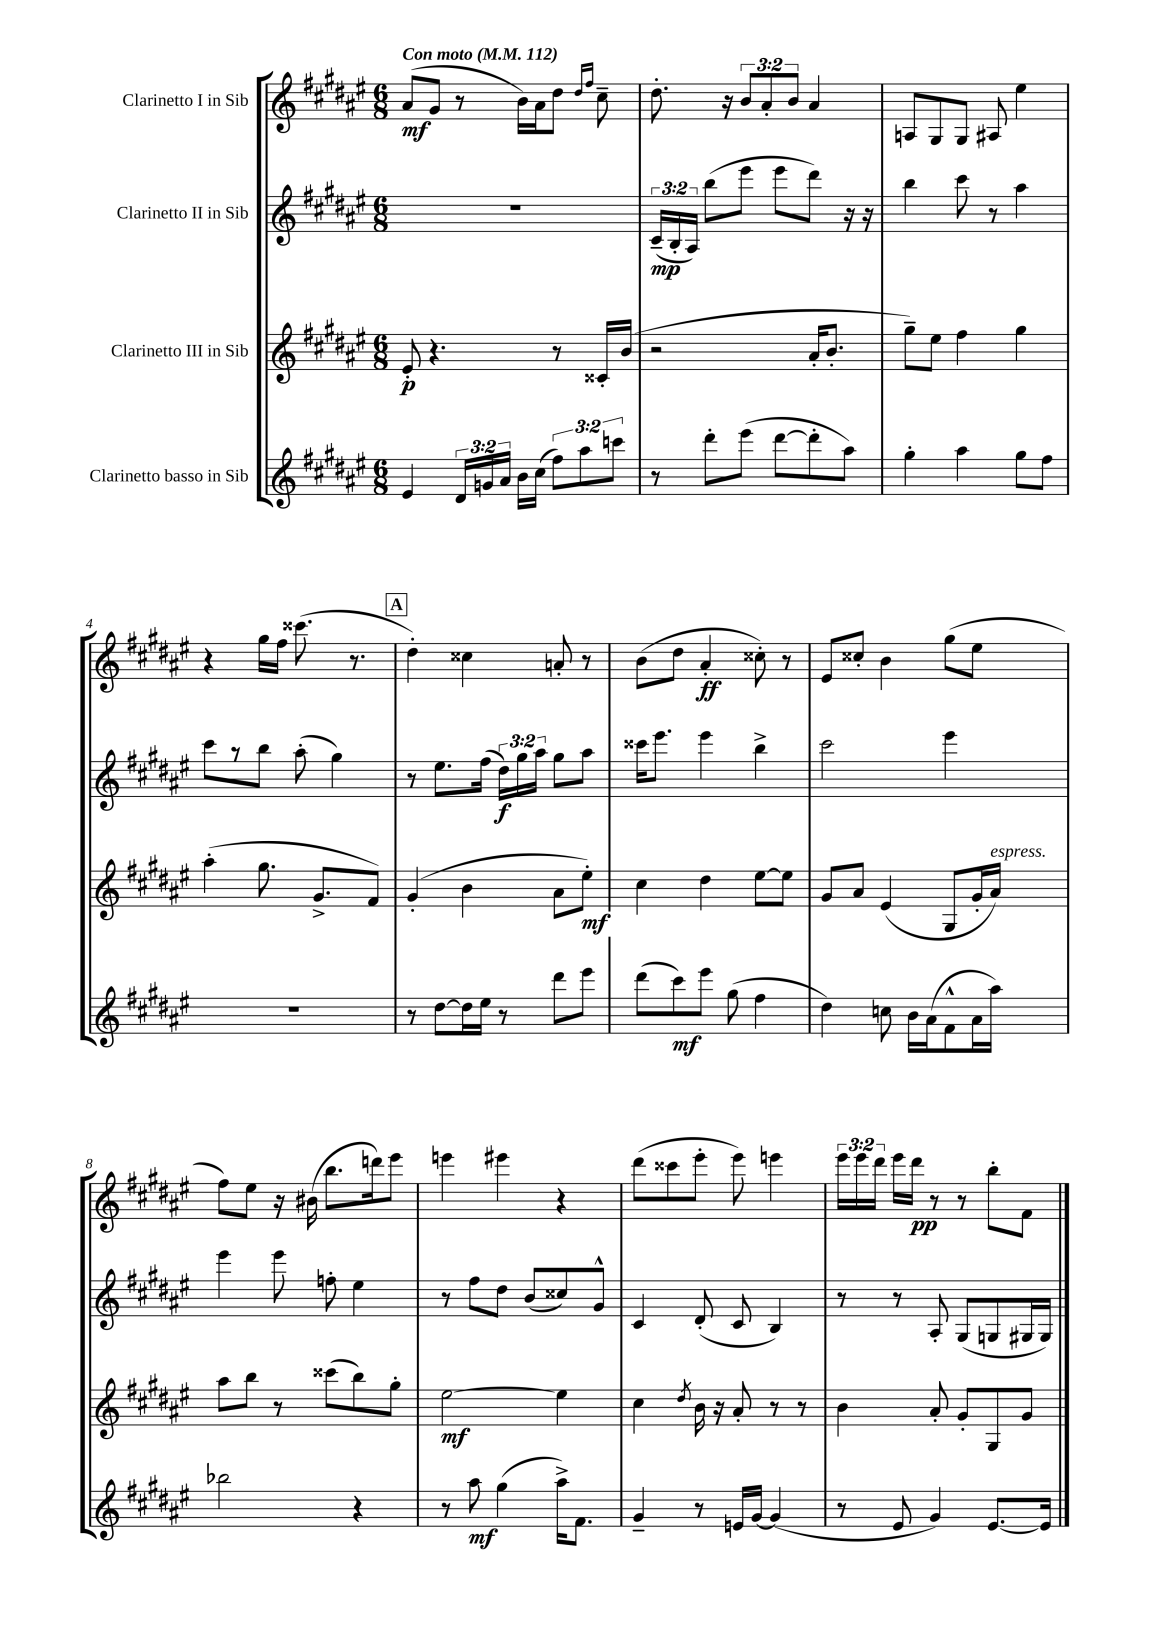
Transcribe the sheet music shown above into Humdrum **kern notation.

**kern	**kern	**kern	**kern
*staff4	*staff3	*staff2	*staff1
*clefG2	*clefG2	*clefG2	*clefG2
*k[f#c#g#d#a#e#]	*k[f#c#g#d#a#e#]	*k[f#c#g#d#a#e#]	*k[f#c#g#d#a#e#]
*M6/8	*M6/8	*M6/8	*M6/8
*MM112	*MM112	*MM112	*MM112
4e#/	8e#'/	2.r	(8a#/L
.	4.r	.	8g#/J
24d#/LL	.	.	8r
24g/	.	.	.
24a#/JJ	.	.	.
16b\LL	.	.	16b\LL)
(16cc#\JJ	.	.	16a#\J
12ff#\L)	8r	.	8dd#\J
12aa#\	.	.	.
.	.	.	16qqdd#/LL
.	.	.	16qqff#/JJ
.	16c##'/LL	.	8cc#~\
12ccc\J	.	.	.
.	(16b/JJ	.	.
=	=	=	=
8r	2r	(24c#~/LL	8.dd#'\
.	.	24B'/	.
.	.	24A#/JJ)	.
8ddd#'\L	.	(8bb\L	.
.	.	.	16r
(8eee#\J	.	8eee#\J	12b/L
.	.	.	12a#'/
[8ddd#\L	.	8eee#\L	.
.	.	.	12b/J
8ddd#'\]	16a#'/LK	8ddd#\J)	4a#/
.	8.b'/J	.	.
8aa#\J)	.	16r	.
.	.	16r	.
=	=	=	=
4gg#'\	8gg#~\L)	4bb\	8A/L
.	8ee#\J	.	8G#/
4aa#\	4ff#\	8ccc#\	8G#/J
.	.	8r	8A#/
8gg#\L	4gg#\	4aa#\	4ee#\
8ff#\J	.	.	.
=	=	=	=
2.r	(4aa#'\	8ccc#\L	4r
.	.	8r	.
.	8.gg#\	8bb\J	16gg#\LL
.	.	.	16ff#\JJ
.	.	(8aa#'\	(8.ccc##\
.	8.g#^/L	.	.
.	.	4gg#\)	.
.	.	.	8.r
.	8f#/J)	.	.
=	=	=	=
8r	(4g#'/	8r	4dd#'\)
[8dd#\L	.	8.ee#\L	.
16dd#\]L	4b\	.	4cc##\
16ee#\JJ	.	(16ff#\Jk	.
8r	.	24dd#\LL)	.
.	.	24gg#\	.
.	.	24aa#\JJ	.
8ddd#\L	8a#\L	8gg#\L	8a'/
8eee#\J	8ee#'\J)	8aa#\J	8r
=	=	=	=
(8ddd#\L	4cc#\	16ccc##\LK	(8b\L
.	.	8.eee#\J	.
8ccc#\)	.	.	8dd#\J
8eee#\J	4dd#\	4eee#\	4a#'/
(8gg#\	.	.	.
4ff#\	[8ee#\L	4bb^\	8cc##'\)
.	8ee#\]J	.	8r
=	=	=	=
4dd#\)	8g#/L	2ccc#\	8e#/L
.	8a#/J	.	8cc##'/J
8cc\	(4e#/	.	4b\
16b\LL	.	.	.
(16a#\J	.	.	.
8f#^^\	8G#/L	4eee#\	(8gg#\L
16a#\L	16g#'/L	.	8ee#\J
16aa#\JJ)	16a#/JJ)	.	.
=	=	=	=
2bb-\	8aa#\L	4eee#\	8ff#\L)
.	8bb\J	.	8ee#\J
.	8r	8eee#\	16r
.	.	.	(16b#\
.	(8ccc##\L	8ff'\	8.bb\L
4r	8bb\)	4ee#\	.
.	.	.	16ddd\k)
.	8gg#'\J	.	8eee#\J
=	=	=	=
8r	[2ee#\	8r	4eee\
8aa#\	.	8ff#\L	.
(4gg#\	.	8dd#\J	4eee#\
.	.	(8b/L	.
16aa#^\LK)	4ee#\]	8cc##/)	4r
8.f#\J	.	.	.
.	.	8g#^^/J	.
=	=	=	=
4g#~/	4cc#\	4c#/	(8ddd#\L
.	.	.	8ccc##\
.	8qdd#/	.	.
8r	16b\	(8d#'/	8eee#'\J
.	16r	.	.
16e/LL	8a#'/	8c#/	8eee#\)
[16g#/JJ	.	.	.
(4g#/]	8r	4B/)	4eee\
.	8r	.	.
=	=	=	=
8r	4b\	8r	24eee#\LL
.	.	.	24eee#\
.	.	.	24ddd#\JJ
8e#/	.	8r	16eee#\LL
.	.	.	16ddd#\JJ
4g#/)	8a#'/	8A#'/	8r
.	8g#'/L	(8G#/L	8r
[8.e#/L	8G#/	8G/	8bb'\L
.	8g#/J	16G#/L	8f#\J
16e#/]Jk	.	16G#/JJ)	.
==	==	==	==
*-	*-	*-	*-
